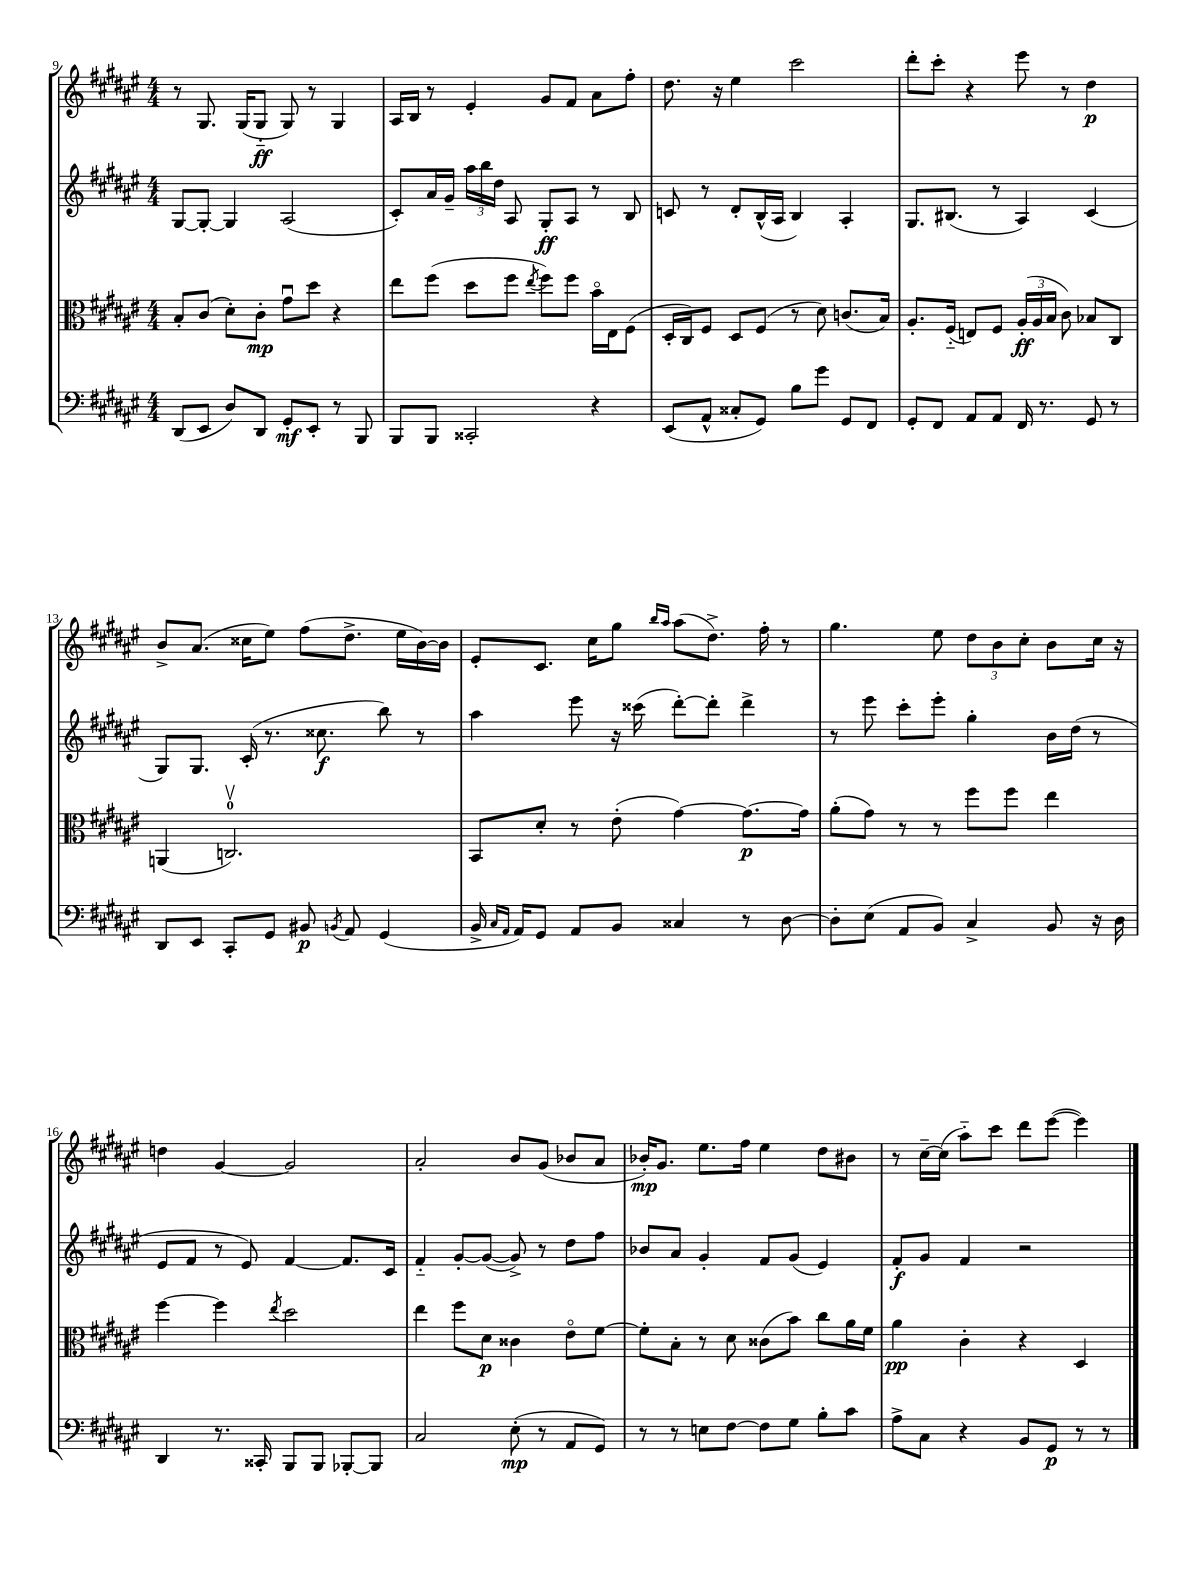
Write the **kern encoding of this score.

**kern	**dynam	**kern	**dynam	**kern	**dynam	**kern	**dynam
*part4	*part4	*part3	*part3	*part2	*part2	*part1	*part1
*staff4	*staff4	*staff3	*staff3	*staff2	*staff2	*staff1	*staff1
*clefF4	*	*clefC3	*	*clefG2	*	*clefG2	*
*k[f#c#g#d#a#e#]	*	*k[f#c#g#d#a#e#]	*	*k[f#c#g#d#a#e#]	*	*k[f#c#g#d#a#e#]	*
*M4/4	*	*M4/4	*	*M4/4	*	*M4/4	*
=9	=9	=9	=9	=9	=9	=9	=9
(8DD#/L	.	8B'/L	.	[8G#/L	.	8r	.
8EE#/J	.	(8c#/J	.	8G#'/J_	.	8.G#/	.
8D#/L)	.	8d#'\L)	.	4G#/]	.	.	.
.	.	.	.	.	.	(16G#/KL	.
8DD#/J	.	8c#'\J	mp	.	.	8G#/J	ff
8GG#'/L	mf	8g#u\L	.	(2A#/	.	8G#/)	.
8EE#'/J	.	8dd#\J	.	.	.	8r	.
8r	.	4r	.	.	.	4G#/	.
8BBB/	.	.	.	.	.	.	.
=10	=10	=10	=10	=10	=10	=10	=10
8BBB/L	.	8ee#\L	.	8c#'/L)	.	16A#/LL	.
.	.	.	.	.	.	16B/JJ	.
8BBB/J	.	(8ff#\J	.	16a#/L	.	8r	.
.	.	.	.	16g#~/JJ	.	.	.
2CC##X'/	.	8dd#\L	.	24aa#\LL	.	4e#'/	.
.	.	.	.	24bb\	.	.	.
.	.	.	.	24dd#\JJ	.	.	.
.	.	8ff#\J	.	8A#/	.	.	.
.	.	8qee#/	.	.	.	.	.
.	.	8ff#\L)	.	8G#'/L	ff	8g#/L	.
.	.	8ff#\J	.	8A#/J	.	8f#/J	.
4r	.	16b\LL	.	8r	.	8a#\L	.
.	.	16E#\J	.	.	.	.	.
.	.	(8F#\J	.	8B/	.	8ff#'\J	.
=11	=11	=11	=11	=11	=11	=11	=11
(8EE#/L	.	16D#'/LL	.	8cn/	.	8.dd#\	.
.	.	16C#/J)	.	.	.	.	.
8AA#^^/J	.	8F#/J	.	8r	.	.	.
.	.	.	.	.	.	16r	.
8C##X'/L	.	8D#/L	.	8d#'/L	.	4ee#\	.
8GG#/J)	.	(8F#/J	.	(16B^^/L	.	.	.
.	.	.	.	16A#/JJ	.	.	.
8B\L	.	8r	.	4B/)	.	2ccc#\	.
8g#\J	.	8d#\)	.	.	.	.	.
8GG#/L	.	(8.cn/L	.	4A#'/	.	.	.
8FF#/J	.	.	.	.	.	.	.
.	.	16B/Jk)	.	.	.	.	.
=12	=12	=12	=12	=12	=12	=12	=12
8GG#'/L	.	8.A#'/L	.	8.G#/L	.	8ddd#'\L	.
8FF#/J	.	.	.	.	.	8ccc#'\J	.
.	.	(16F#/Jk	.	(8.B#X/J	.	.	.
8AA#/L	.	8En/L)	.	.	.	4r	.
8AA#/J	.	8F#/J	.	8r	.	.	.
16FF#/	.	(24A#'/LL	ff	4A#/)	.	8eee#\	.
.	.	24A#/	.	.	.	.	.
8.r	.	.	.	.	.	.	.
.	.	24B/JJ	.	.	.	.	.
.	.	8c#\)	.	.	.	8r	.
8GG#/	.	8B-X/L	.	(4c#/	.	4dd#\	p
8r	.	8C#/J	.	.	.	.	.
!!LO:LB:g=z
=13	=13	=13	=13	=13	=13	=13	=13
8DD#/L	.	(4AAn/	.	8G#/L)	.	8b^/L	.
8EE#/J	.	.	.	8.G#/J	.	(8.a#/J	.
8CC#'/L	.	2.Cnv/)	.	.	.	.	.
.	.	.	.	(16c#'/	.	16cc##X\KL	.
8GG#/J	.	.	.	8.r	.	8ee#\J)	.
8BB#X/	p	.	.	.	.	(8ff#\L	.
.	.	.	.	8.cc##X\	f	.	.
8qBBn/	.	.	.	.	.	.	.
8AA#/	.	.	.	.	.	8.dd#^\J	.
(4GG#/	.	.	.	8bb\)	.	.	.
.	.	.	.	.	.	16ee#\LL	.
.	.	.	.	8r	.	[16b\)	.
.	.	.	.	.	.	16b\JJ]	.
=14	=14	=14	=14	=14	=14	=14	=14
16BB^/	.	8BB/L	.	4aa#\	.	8e#'/L	.
16qqC#/LL	.	.	.	.	.	.	.
16qqAA#/JJ	.	.	.	.	.	.	.
16AA#/KL)	.	.	.	.	.	.	.
8GG#/J	.	8d#'/J	.	.	.	8.c#/J	.
8AA#/L	.	8r	.	8eee#\	.	.	.
.	.	.	.	.	.	16cc#\KL	.
8BB/J	.	(8e#'\	.	16r	.	8gg#\J	.
.	.	.	.	(16ccc##X\	.	.	.
.	.	.	.	.	.	16qqbb/LL	.
.	.	.	.	.	.	16qqaa#/JJ	.
4C##X/	.	[4g#\)	.	[8ddd#'\L)	.	(8aa#\L	.
.	.	.	.	8ddd#'\J]	.	8.dd#^\J)	.
8r	.	8.g#\L_	p	4ddd#^\	.	.	.
.	.	.	.	.	.	16ff#'\	.
[8D#\	.	.	.	.	.	8r	.
.	.	16g#\Jk]	.	.	.	.	.
=15	=15	=15	=15	=15	=15	=15	=15
8D#'\L]	.	(8a#'\L	.	8r	.	4.gg#\	.
(8E#\J	.	8g#\J)	.	8eee#\	.	.	.
8AA#/L	.	8r	.	8ccc#'\L	.	.	.
8BB/J)	.	8r	.	8eee#'\J	.	8ee#\	.
4C#^/	.	8ff#\L	.	4gg#'\	.	12dd#\L	.
.	.	.	.	.	.	12b\	.
.	.	8ff#\J	.	.	.	.	.
.	.	.	.	.	.	12cc#'\J	.
8BB/	.	4ee#\	.	16b\LL	.	8b\L	.
.	.	.	.	(16dd#\JJ	.	.	.
16r	.	.	.	8r	.	16cc#\Jk	.
16D#\	.	.	.	.	.	16r	.
!!LO:LB:g=z
=16	=16	=16	=16	=16	=16	=16	=16
4DD#/	.	[4ff#\	.	8e#/L	.	4ddn\	.
.	.	.	.	8f#/J	.	.	.
8.r	.	4ff#\]	.	8r	.	[4g#/	.
.	.	.	.	8e#/)	.	.	.
16CC##X'/	.	.	.	.	.	.	.
.	.	8qee#/	.	.	.	.	.
8BBB/L	.	2dd#\	.	[4f#/	.	2g#/]	.
8BBB/J	.	.	.	.	.	.	.
[8BBB-X'/L	.	.	.	8.f#/L]	.	.	.
8BBB-/J]	.	.	.	.	.	.	.
.	.	.	.	16c#/Jk	.	.	.
=17	=17	=17	=17	=17	=17	=17	=17
2C#/	.	4ee#\	.	4f#/	.	2a#'/	.
.	.	8ff#\L	.	[8g#'/L	.	.	.
.	.	8d#\J	p	(8g#/J_	.	.	.
(8E#'\	mp	4c##X\	.	8g#^/])	.	8b/L	.
8r	.	.	.	8r	.	(8g#/J	.
8AA#/L	.	8e#\L	.	8dd#\L	.	8b-X/L	.
8GG#/J)	.	[8f#\J	.	8ff#\J	.	8a#/J	.
=18	=18	=18	=18	=18	=18	=18	=18
8r	.	8f#'\L]	.	8b-X/L	.	16b-X'/KL)	mp
.	.	.	.	.	.	8.g#/J	.
8r	.	8B'\J	.	8a#/J	.	.	.
8En\L	.	8r	.	4g#'/	.	8.ee#\L	.
[8F#\J	.	8d#\	.	.	.	.	.
.	.	.	.	.	.	16ff#\Jk	.
8F#\L]	.	(8c##X\L	.	8f#/L	.	4ee#\	.
8G#\J	.	8b\J)	.	(8g#/J	.	.	.
8B'\L	.	8cc#\L	.	4e#/)	.	8dd#\L	.
8c#\J	.	16a#\L	.	.	.	8b#X\J	.
.	.	16f#\JJ	.	.	.	.	.
=19	=19	=19	=19	=19	=19	=19	=19
8A#^\L	.	4a#\	pp	8f#'/L	f	8r	.
8C#\J	.	.	.	8g#/J	.	[16cc#~\LL	.
.	.	.	.	.	.	(16cc#\JJ]	.
4r	.	4c#'\	.	4f#/	.	8aa#\L)	.
.	.	.	.	.	.	8ccc#\J	.
8BB/L	.	4r	.	2r	.	8ddd#\L	.
8GG#/J	p	.	.	.	.	([8eee#\J	.
8r	.	4D#/	.	.	.	4eee#\])	.
8r	.	.	.	.	.	.	.
==	==	==	==	==	==	==	==
*-	*-	*-	*-	*-	*-	*-	*-
